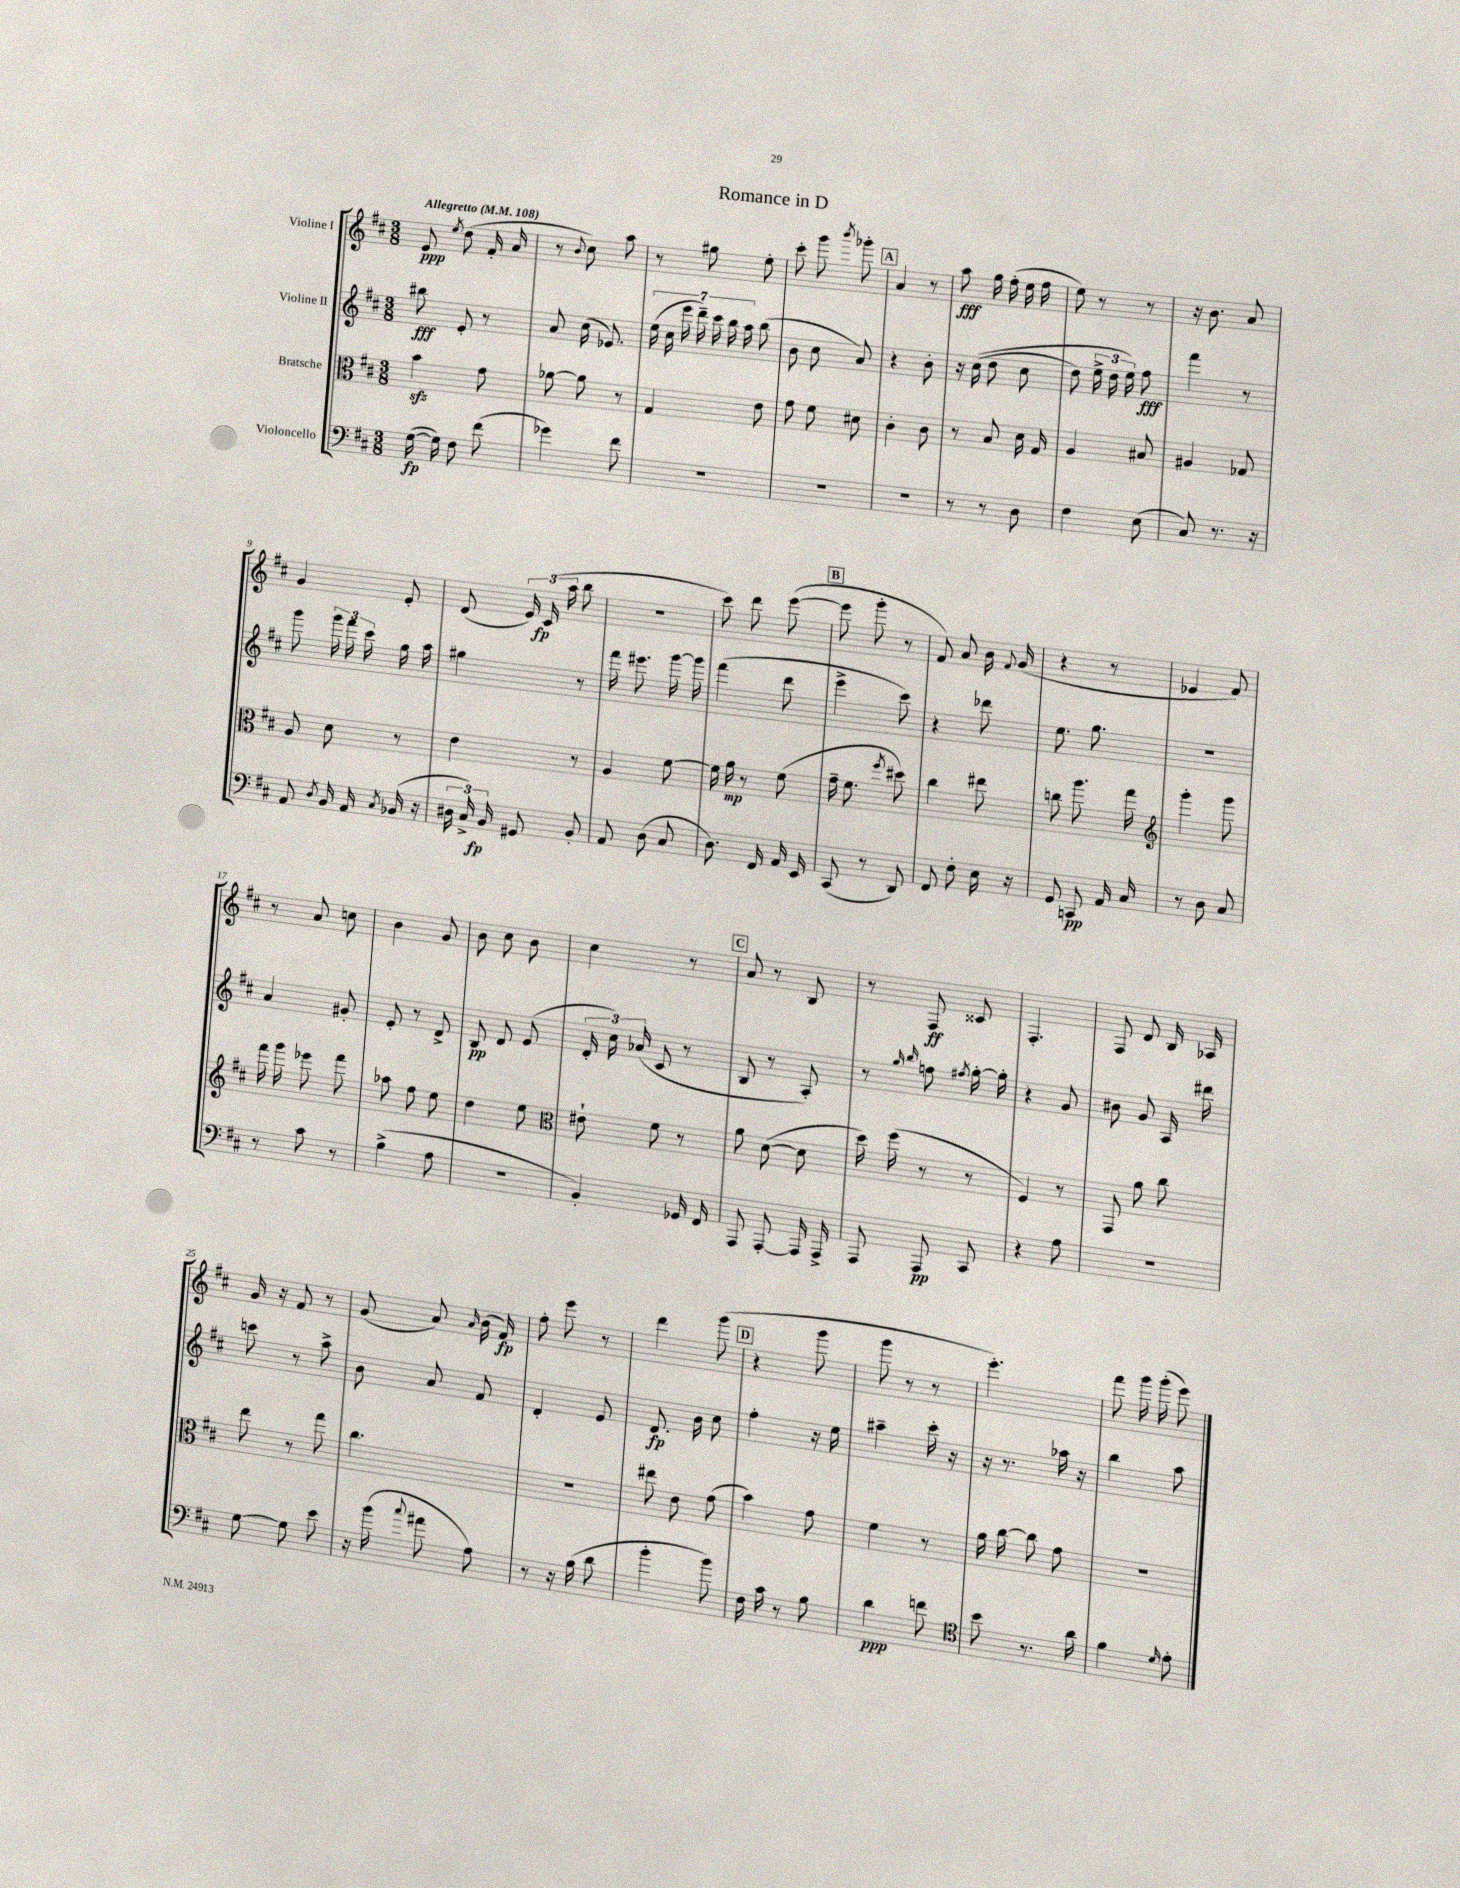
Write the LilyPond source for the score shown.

\header { title = "Romance in D" }
<<
\new StaffGroup <<
\new Staff = "s0" \with { instrumentName = "Violine I" } {
    \clef treble \key d \major \numericTimeSignature \time 3/8 \tempo "Allegretto" 4 = 108
    \autoBeamOff e'8\ppp \acciaccatura { e''8 } d''8( fis'16-. a'16 |
    r8 \appoggiatura { b'8 } cis''8) a''8 |
    r8 gis''8 e''8-. |
    cis'''8-. g'''8 \acciaccatura { b'''8 } ges'''8-. |
    \mark \markup { \box "A" } a'4 r8 |
    a''8\fff g''16 fis''16-.( e''16 fis''16 |
    e''8) r8 r8 |
    r16 b'8. a'8 |
    g'4 e'8-. |
    d'8( \tuplet 3/2 { e'16) cis'16\fp( a''16 } b''8 |
    R4. |
    cis'''8) d'''8 e'''8~( |
    \mark \markup { \box "B" } e'''8 g'''8-. r8 |
    fis'8) a'8 b'16 \appoggiatura { fis'8 } g'16( |
    r4 r8 |
    ees'4 fis'8) |
    r8 a'8 c''8 |
    b'4 g'8 |
    b'8 cis''8 b'8 |
    cis''4 r8 |
    \mark \markup { \box "C" } a'8 r8 b8 |
    r8 fis8\ff cisis'8 |
    fis4.-. |
    fis8 d'8 b16 aes16 |
    g'16 r16 fis'8 r8 |
    g'8( a'8) \grace { a'16 } b'16( fis'16\fp) |
    fis''8-. e'''8 r8 |
    d'''4 g'''8( |
    \mark \markup { \box "D" } r4 g'''8 |
    g'''8 r8 r8 |
    e'''4.-.) |
    fis'''8 g'''16 g'''16-.( e'''8) \bar "|." |
}
\new Staff = "s1" \with { instrumentName = "Violine II" } {
    \clef treble \key d \major \numericTimeSignature \time 3/8
    \autoBeamOff bis''8\fff e'8-. r8 |
    a'8 cis''16( ees'8.) |
    \tuplet 7/4 { e''16( cis''16 e'''16 d'''16--) cis'''16 b''16 a''16 } b''8( |
    b'8 cis''8 a'8) |
    \mark \markup { \box "A" } r4 b'8-. |
    r16 cis''16(\( d''8 cis''8 |
    d''8) \tuplet 3/2 { e''16-> d''16 e''16\) } fis''8\fff |
    fis'''4 r8 |
    g'''8 \tuplet 3/2 { g'''16 fis'''16 cis'''16 } g''16 a''16 |
    gis''4 r8 |
    fis'''16 eis'''8. g'''16~ g'''16 |
    fis'''4( d'''8 |
    \mark \markup { \box "B" } e'''4-> cis'''8) |
    r4 des'''8 |
    e''8. g''8. |
    R4. |
    a'4 gis'8-. |
    e'8-. r8 d'8-> |
    b8\pp d'8 e'8( |
    \tuplet 3/2 { d'16-. cis''16) aes'16( } cis'8 r8 |
    \mark \markup { \box "C" } b8 r8 a8-.) |
    r8 \grace { g''16 b''16 } f''8 \acciaccatura { fis''8 } g''16~-. g''16-. |
    r4 g'8 |
    bis'8 g'8 a16 dis'''16 |
    c'''8 r8 a''8-> |
    b'8 a'8 fis'8 |
    d'4-. e'8 |
    d'8.\fp b'16 cis''8 |
    \mark \markup { \box "D" } fis''4-. r16 e''16 |
    ais''4-- cis'''16-. r16 |
    r16 r8. aes''16 r16 |
    b''4 a''8 \bar "|." |
}
\new Staff = "s2" \with { instrumentName = "Bratsche" } {
    \clef alto \key d \major \numericTimeSignature \time 3/8
    \autoBeamOff b'4\sfz g'8 |
    aes'8~ aes'8 r8 |
    g4 e'8 |
    g'8 fis'8 dis'8 |
    \mark \markup { \box "A" } cis'4-. cis'8 |
    r8 b8 d'16 g16 |
    a4 bis8 |
    ais4 ges8 |
    a8 d'8 r8 |
    e'4 r8 |
    a4 fis'8~ |
    fis'16 a'16\mp r8 fis'8( |
    \mark \markup { \box "B" } g'16-- fis'8. \acciaccatura { fis''8 } dis''8) |
    cis''4 eis''8 |
    c''8 a''8. g''16 |
    \clef treble g'''4-. g'''8 |
    fis'''16 g'''16 ees'''8 fis'''8 |
    aes''8 fis''8 e''8 |
    d''4 e''8 |
    \clef alto eis'8-! fis'8 r8 |
    \mark \markup { \box "C" } a'8 d'8~( d'8 |
    d''16) fis''16( r8 r8 |
    fis4) r8 |
    g,8 a'8 cis''8 |
    e''8 r8 g''8 |
    cis''4. |
    R4. |
    eis''8 e'8 g'8( |
    \mark \markup { \box "D" } b'4) g'8 |
    fis'4 r8 |
    a'16 cis''16~ cis''8 g'8 |
    R4. \bar "|." |
}
\new Staff = "s3" \with { instrumentName = "Violoncello" } {
    \clef bass \key d \major \numericTimeSignature \time 3/8
    \autoBeamOff g16~\fp( g16) fis8 fis'8( |
    ges'4) fis'8 |
    R4. |
    R4. |
    \mark \markup { \box "A" } R4. |
    r8 r8 d8 |
    fis4 e8( |
    cis8) r8. r16 |
    a,8 \acciaccatura { d8 } b,16 a,16 \acciaccatura { cis8 } bes,16( r16 |
    \tuplet 3/2 { dis16 cis16->) b,16\fp } gis,8 b,8-. |
    a,8 d8( cis8 |
    d8.) fis,16 a,16 e,16 |
    \mark \markup { \box "B" } cis,8( r8 d,8) |
    fis,8 fis8-. e16 r16 |
    g,8 c,8\pp a,16 cis16 |
    r8 d8 cis8 |
    r8 cis'8 r8 |
    b4->( a8 |
    R4. |
    b,4-.) ges,16 fis,16 |
    \mark \markup { \box "C" } a,,8 a,,8~-. a,,16 a,,16-> |
    a,,8 a,,8\pp cis,8 |
    r4 a8 |
    R4. |
    g8~ g8 e'8 |
    r16 b'16( \appoggiatura { cis''8 } ais'8 a8) |
    r8 r16 b16( d'8 |
    b'4-. b'8) |
    \mark \markup { \box "D" } fis16 cis'16 r8 b8 |
    d'4\ppp f'8 |
    \clef tenor b'8 r8. a'16 |
    fis'4 \grace { d'16 } e'8-. \bar "|." |
}
>>
>>
